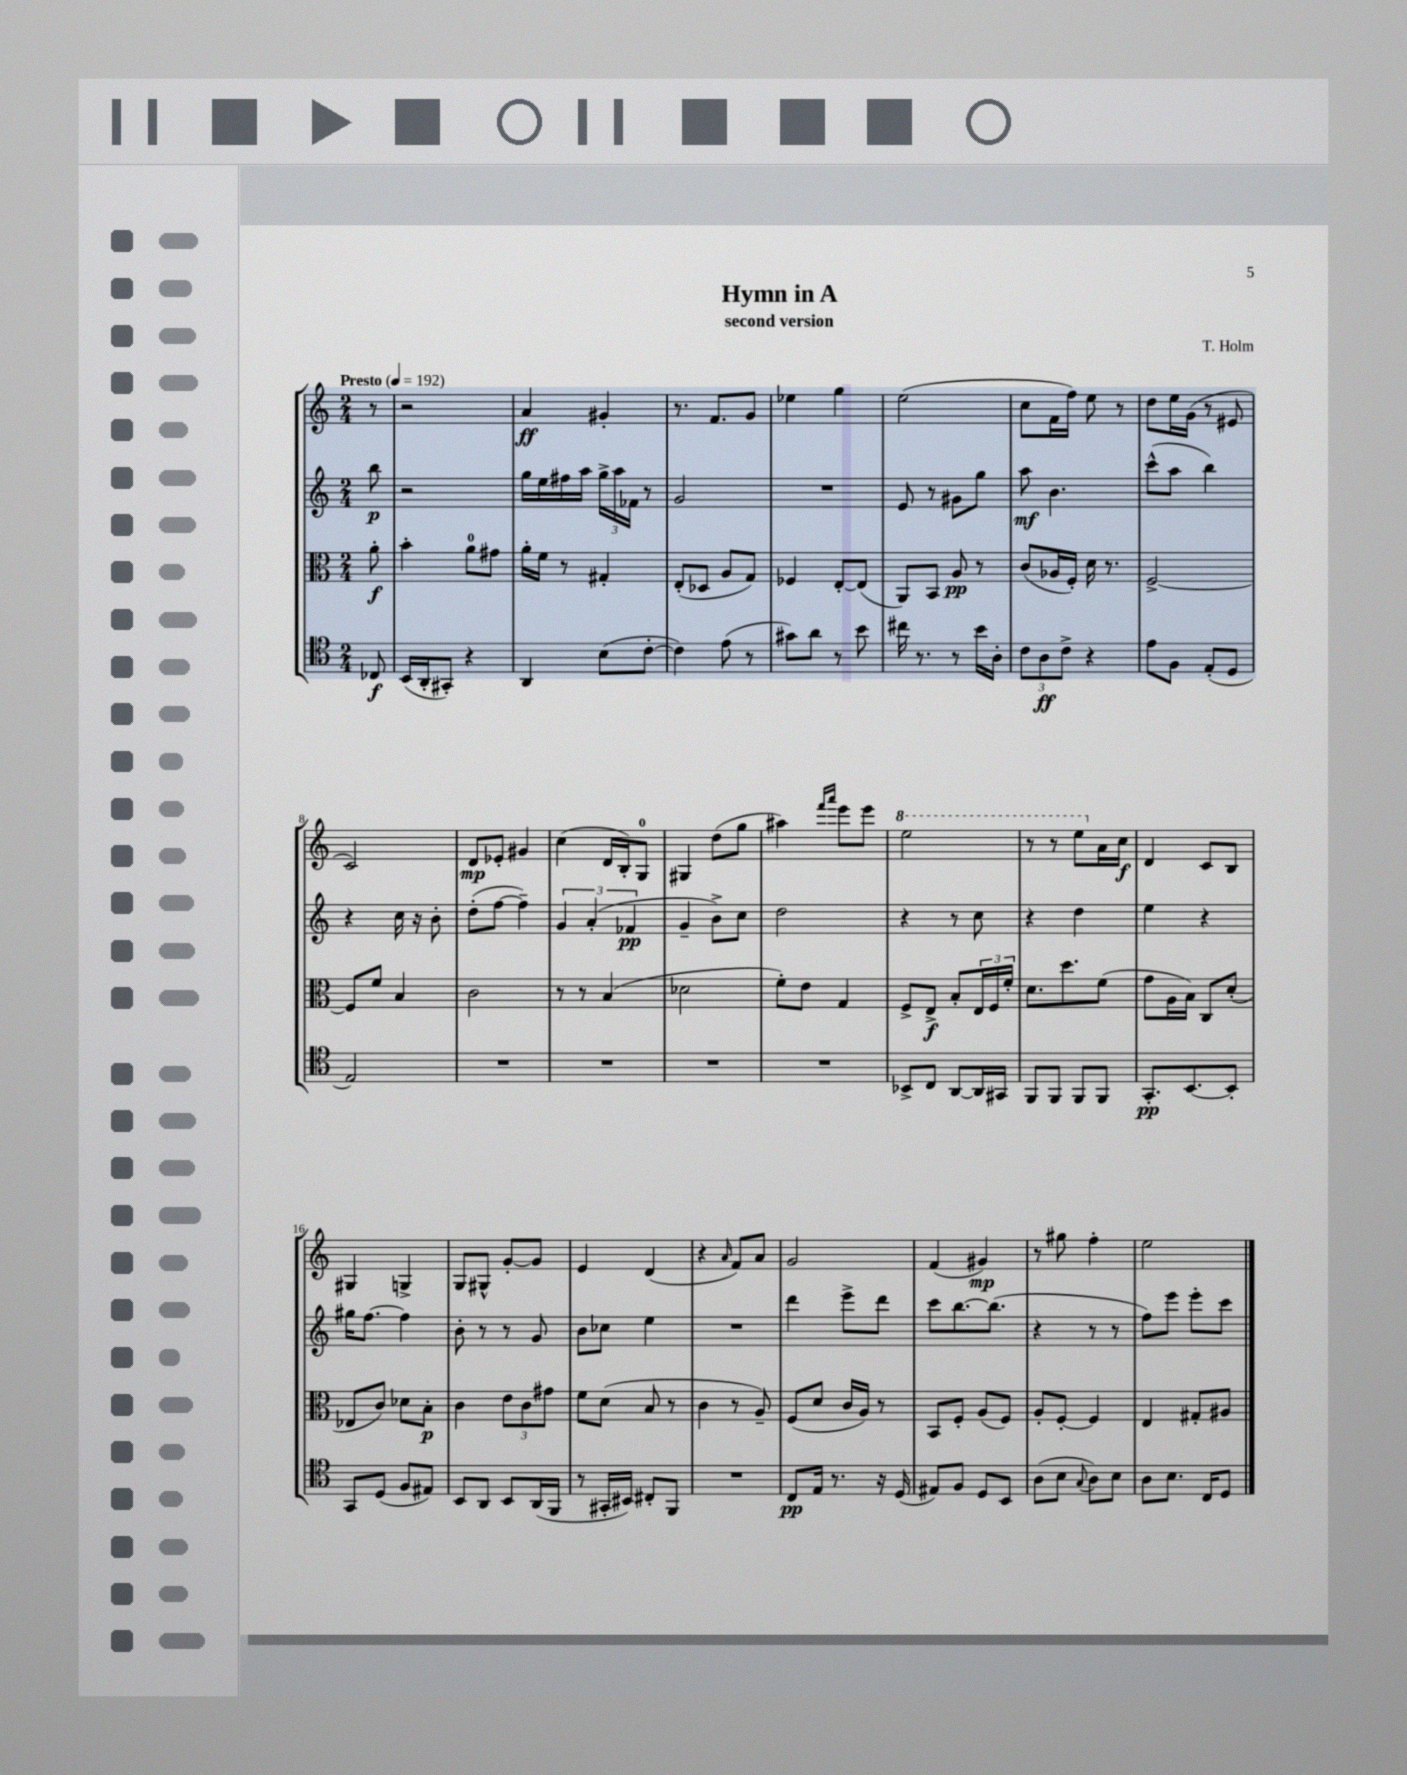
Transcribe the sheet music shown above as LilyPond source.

\header { title = "Hymn in A" composer = "T. Holm" subtitle = "second version" }
<<
\new StaffGroup <<
\new Staff = "s0" {
    \clef treble \key c \major \numericTimeSignature \time 2/4 \partial 8 \tempo "Presto" 4 = 192
    r8 |
    r2 |
    a'4\ff gis'4-. |
    r8. f'8. g'8 |
    ees''4 g''4 |
    e''2( |
    c''8 f'16 f''16) e''8 r8 |
    d''8 e''16 g'16( r8 eis'8 |
    c'2) |
    d'8\mp ees'8-. gis'4 |
    c''4( d'16 b16-.) g8-0 |
    gis4 d''8( g''8 |
    ais''4) \grace { f'''16 a'''16 } e'''8 e'''8 |
    \ottava #1 e'''2 |
    r8 r8 e'''8 \ottava #0 a'16 c''16\f |
    d'4 c'8 b8 |
    gis4 g4-> |
    g8 gis8-^ g'8~-. g'8 |
    e'4 d'4( |
    r4 \grace { a'16 } f'8) a'8 |
    g'2 |
    f'4( gis'4\mp) |
    r8 gis''8 f''4-. |
    e''2 \bar "|." |
}
\new Staff = "s1" {
    \clef treble \key c \major \numericTimeSignature \time 2/4 \partial 8
    b''8\p |
    r2 |
    g''16 e''16 fis''16 a''16 \tuplet 3/2 { g''16-> a''16 fes'16 } r8 |
    g'2 |
    R2 |
    e'8 r8 gis'8 g''8 |
    a''8\mf b'4. |
    c'''8-^( a''8 b''4) |
    r4 c''16 r16 b'8-. |
    d''8-.( f''8~ f''4--) |
    \tuplet 3/2 { g'4 a'4-.( fes'4\pp } |
    g'4-- b'8->) c''8 |
    d''2 |
    r4 r8 c''8 |
    r4 d''4 |
    e''4 r4 |
    gis''16 f''8.~ f''4 |
    b'8-. r8 r8 g'8 |
    b'8 ces''8 e''4 |
    R2 |
    d'''4 e'''8-> d'''8 |
    c'''8 b''8.~ b''8.( |
    r4 r8 r8 |
    f''8) e'''8 e'''8-. c'''8 \bar "|." |
}
\new Staff = "s2" {
    \clef alto \key c \major \numericTimeSignature \time 2/4 \partial 8
    a'8-.\f |
    b'4-. a'8-0 gis'8 |
    a'16-. f'16 r8 gis4-. |
    e8-.( des8 a8 g8) |
    fes4 e8~-. e8( |
    a,8) b,8 a8\pp r8 |
    c'8( aes16 f16-.) d'16 r8. |
    f2~-> |
    f8 f'8 b4 |
    c'2 |
    r8 r8 b4( |
    des'2 |
    f'8-.) e'8 g4 |
    f8-> e8->\f b8-. \tuplet 3/2 { e16 f16 f'16-. } |
    d'8. d''8. f'8( |
    g'8 a16 b16) c8 d'8-.( |
    ees8 c'8) des'8 b8-.\p |
    c'4 \tuplet 3/2 { e'8 c'8 gis'8 } |
    f'8 d'8( b8 r8 |
    c'4 r8 a8--) |
    f8( d'8 c'16 a16) r8 |
    b,8 f8-. a8( f8) |
    a8-. f8~-. f4 |
    e4 gis8-. ais8 \bar "|." |
}
\new Staff = "s3" {
    \clef tenor \key c \major \numericTimeSignature \time 2/4 \partial 8
    ces8\f |
    b,16( a,16-. gis,8-.) r4 |
    a,4 b8( c'8~-. |
    c'4) e'8( r8 |
    gis'8) a'8 r8 b'8 |
    cis''16 r8. r8 b'16 a16-. |
    \tuplet 3/2 { c'8 a8\ff c'8-> } r4 |
    e'8 f8 e8-.( d8 |
    e2) |
    R2 |
    R2 |
    R2 |
    R2 |
    bes,8-> c8 a,8~ a,16 gis,16 |
    f,8 f,8 f,8 f,8 |
    g,8.-.\pp b,8.~ b,8-. |
    g,8 d8( f8 eis8) |
    b,8 a,8 b,8 a,16( f,16 |
    r8 gis,16-. bis,16) cis8-. f,8 |
    R2 |
    c8\pp e16 r8. r16 d16( |
    eis8) f8 d8 b,8 |
    a8( b8 \appoggiatura { g8 } a8) b8 |
    a8 b8. c16 d8 \bar "|." |
}
>>
>>
